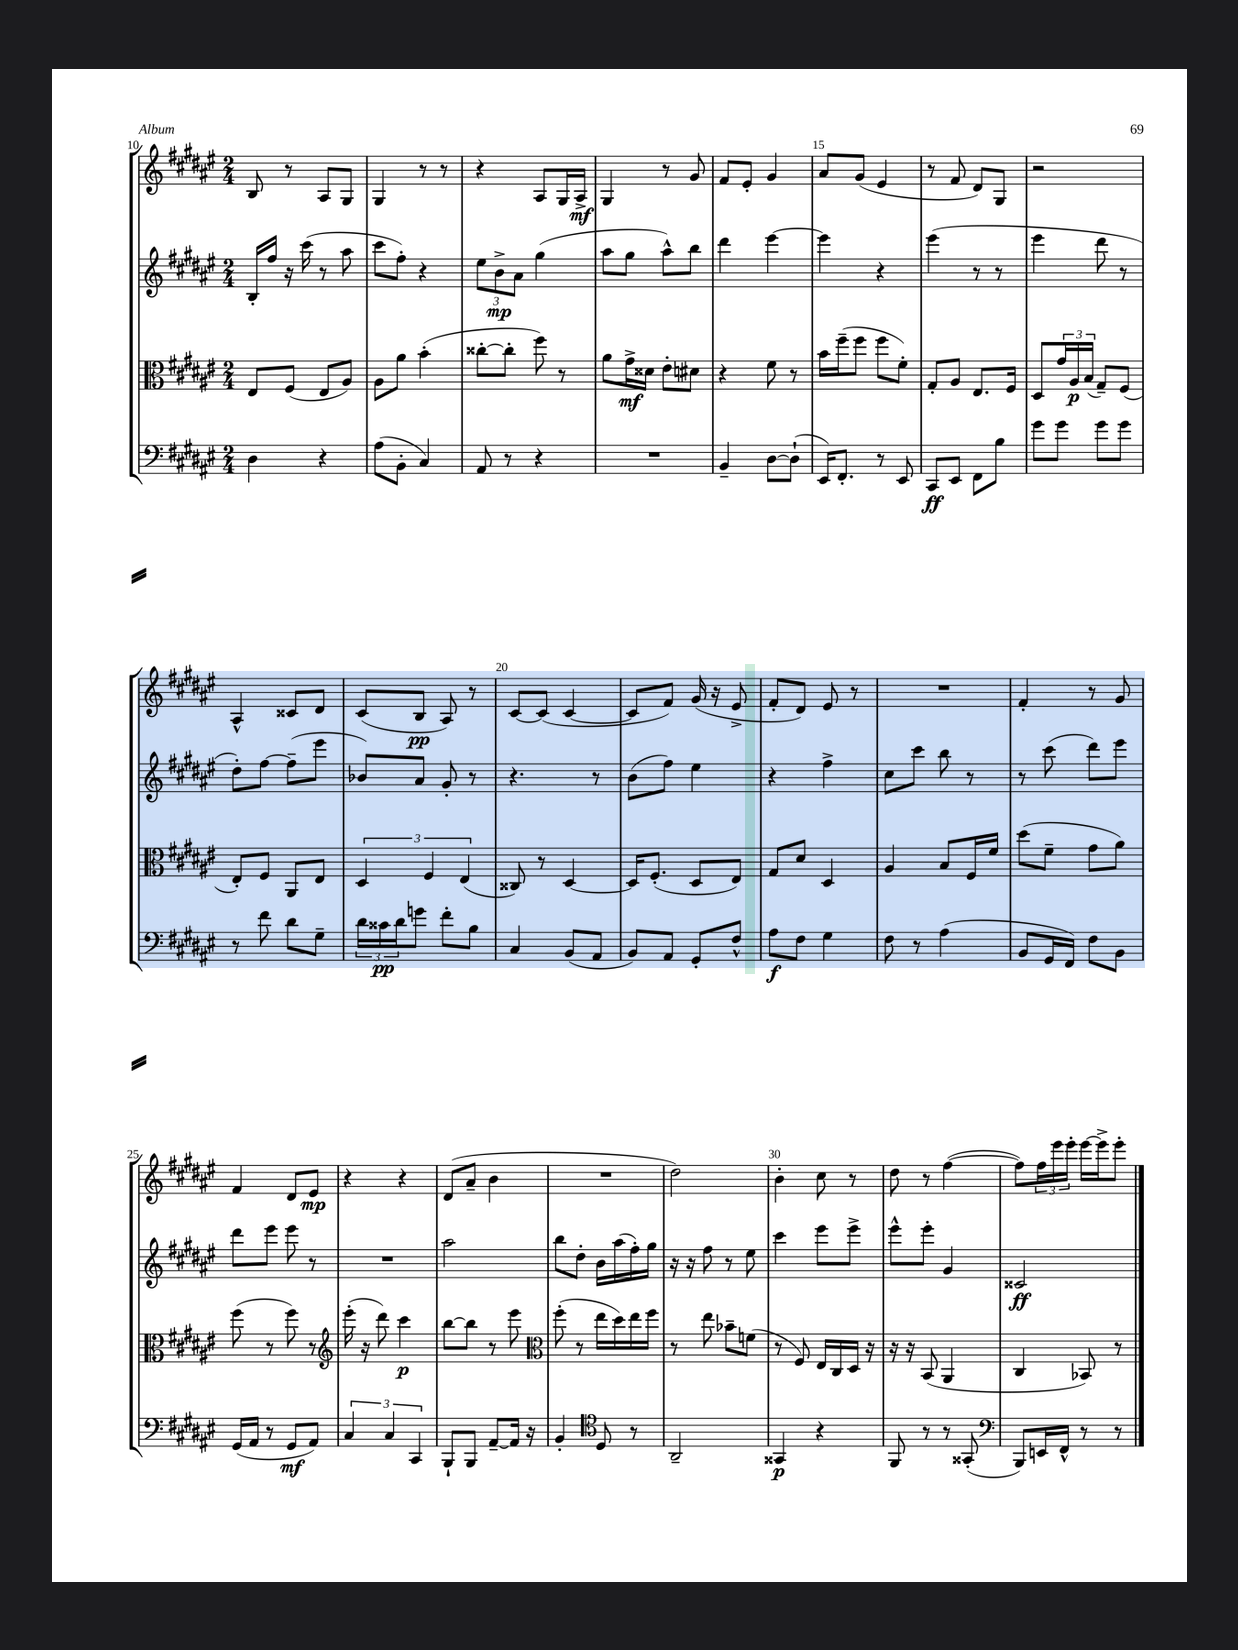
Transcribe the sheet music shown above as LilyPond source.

<<
\new StaffGroup <<
\new Staff = "s0" {
    \clef treble \key fis \major \numericTimeSignature \time 2/4
    b8 r8 ais8 gis8 |
    gis4 r8 r8 |
    r4 ais8 gis16 ais16->\mf |
    gis4 r8 gis'8 |
    fis'8 eis'8-. gis'4 |
    ais'8 gis'8( eis'4 |
    r8 fis'8 dis'8) gis8 |
    r2 |
    ais4-^ cisis'8 dis'8 |
    cis'8( b8\pp ais8) r8 |
    cis'8~ cis'8( cis'4~ |
    cis'8 fis'8) gis'16( r16 eis'8-> |
    fis'8-. dis'8) eis'8 r8 |
    R2 |
    fis'4-. r8 gis'8 |
    fis'4 dis'8 eis'8\mp |
    r4 r4 |
    dis'8( ais'8-- b'4 |
    R2 |
    dis''2) |
    b'4-. cis''8 r8 |
    dis''8 r8 fis''4~( |
    fis''8) \tuplet 3/2 { fis''16 eis'''16 eis'''16-. } eis'''16~ eis'''16-> eis'''8-. \bar "|." |
}
\new Staff = "s1" {
    \clef treble \key fis \major \numericTimeSignature \time 2/4
    b16-. fis''16 r16 cis'''16( r8 ais''8 |
    cis'''8 fis''8-.) r4 |
    \tuplet 3/2 { eis''8 b'8->\mp ais'8 } gis''4( |
    ais''8 gis''8 ais''8-^) b''8 |
    dis'''4 eis'''4~ |
    eis'''4 r4 |
    eis'''4( r8 r8 |
    eis'''4 dis'''8 r8 |
    dis''8-.) fis''8~ fis''8--( eis'''8 |
    bes'8) ais'8 gis'8-. r8 |
    r4. r8 |
    b'8( fis''8) eis''4 |
    r4 fis''4-> |
    cis''8 cis'''8 b''8 r8 |
    r8 cis'''8( dis'''8) eis'''8 |
    dis'''8 eis'''8 eis'''8 r8 |
    R2 |
    ais''2 |
    b''8 dis''8-. b'16 ais''16( fis''16-.) gis''16 |
    r16 r16 fis''8 r8 eis''8 |
    cis'''4 eis'''8 eis'''8-> |
    eis'''8-^ eis'''8-. gis'4 |
    cisis'2\ff \bar "|." |
}
\new Staff = "s2" {
    \clef alto \key fis \major \numericTimeSignature \time 2/4
    eis8 fis8( eis8 ais8) |
    ais8 ais'8 b'4-.( |
    cisis''8~-. cisis''8-. fis''8) r8 |
    ais'8 gis'16->\mf disis'16 eis'8-. dis'8 |
    r4 fis'8 r8 |
    b'16 fis''16--( fis''8 fis''8 fis'8-.) |
    gis8-. ais8 eis8. fis16 |
    dis8 \tuplet 3/2 { gis'16 ais16\p b16( } gis8--) fis8( |
    eis8-.) fis8 ais,8 eis8 |
    \tuplet 3/2 { dis4 fis4 eis4( } |
    cisis8) r8 dis4~ |
    dis16 fis8.-.( dis8 eis8) |
    gis8 dis'8 dis4 |
    ais4 b8 fis16 fis'16 |
    dis''8( fis'8-- gis'8 ais'8) |
    fis''8( r8 fis''8) r8 |
    \clef treble eis'''16-.( r16 dis'''8) cis'''4\p |
    b''8~ b''8 r8 eis'''8 |
    \clef alto fis''8-.( r8 eis''16 dis''16) eis''16 fis''16 |
    r8 eis''8 bes'8-- f'8( |
    r8 fis8) eis16 cis16 dis16 r16 |
    r16 r16 b,8( ais,4 |
    cis4 bes,8) r8 \bar "|." |
}
\new Staff = "s3" {
    \clef bass \key fis \major \numericTimeSignature \time 2/4
    dis4 r4 |
    ais8( b,8-. cis4) |
    ais,8 r8 r4 |
    R2 |
    b,4-- dis8~ dis8-!( |
    eis,16) fis,8.-. r8 eis,8 |
    cis,8\ff eis,8 fis,8 b8 |
    gis'8 gis'8 gis'8 gis'8 |
    r8 fis'8 dis'8 gis8-- |
    \tuplet 3/2 { dis'16 cisis'16\pp dis'16 } g'8 fis'8-. b8 |
    cis4 b,8( ais,8 |
    b,8) ais,8 gis,8-. fis8-^ |
    ais8\f fis8 gis4 |
    fis8 r8 ais4( |
    b,8 gis,16 fis,16) fis8 b,8 |
    gis,16( ais,16 r8 gis,8\mf ais,8) |
    \tuplet 3/2 { cis4 cis4 cis,4 } |
    b,,8-! b,,8 ais,8~-- ais,16 r16 |
    b,4-. \clef tenor dis8 r8 |
    ais,2-- |
    gisis,4\p r4 |
    fis,8 r8 r8 gisis,8-.( |
    \clef bass b,,8) e,16 fis,16-^ r8 r8 \bar "|." |
}
>>
>>
\layout { \context { \Score currentBarNumber = #10 \override BarNumber.break-visibility = ##(#f #t #t) barNumberVisibility = #(every-nth-bar-number-visible 5) } }
